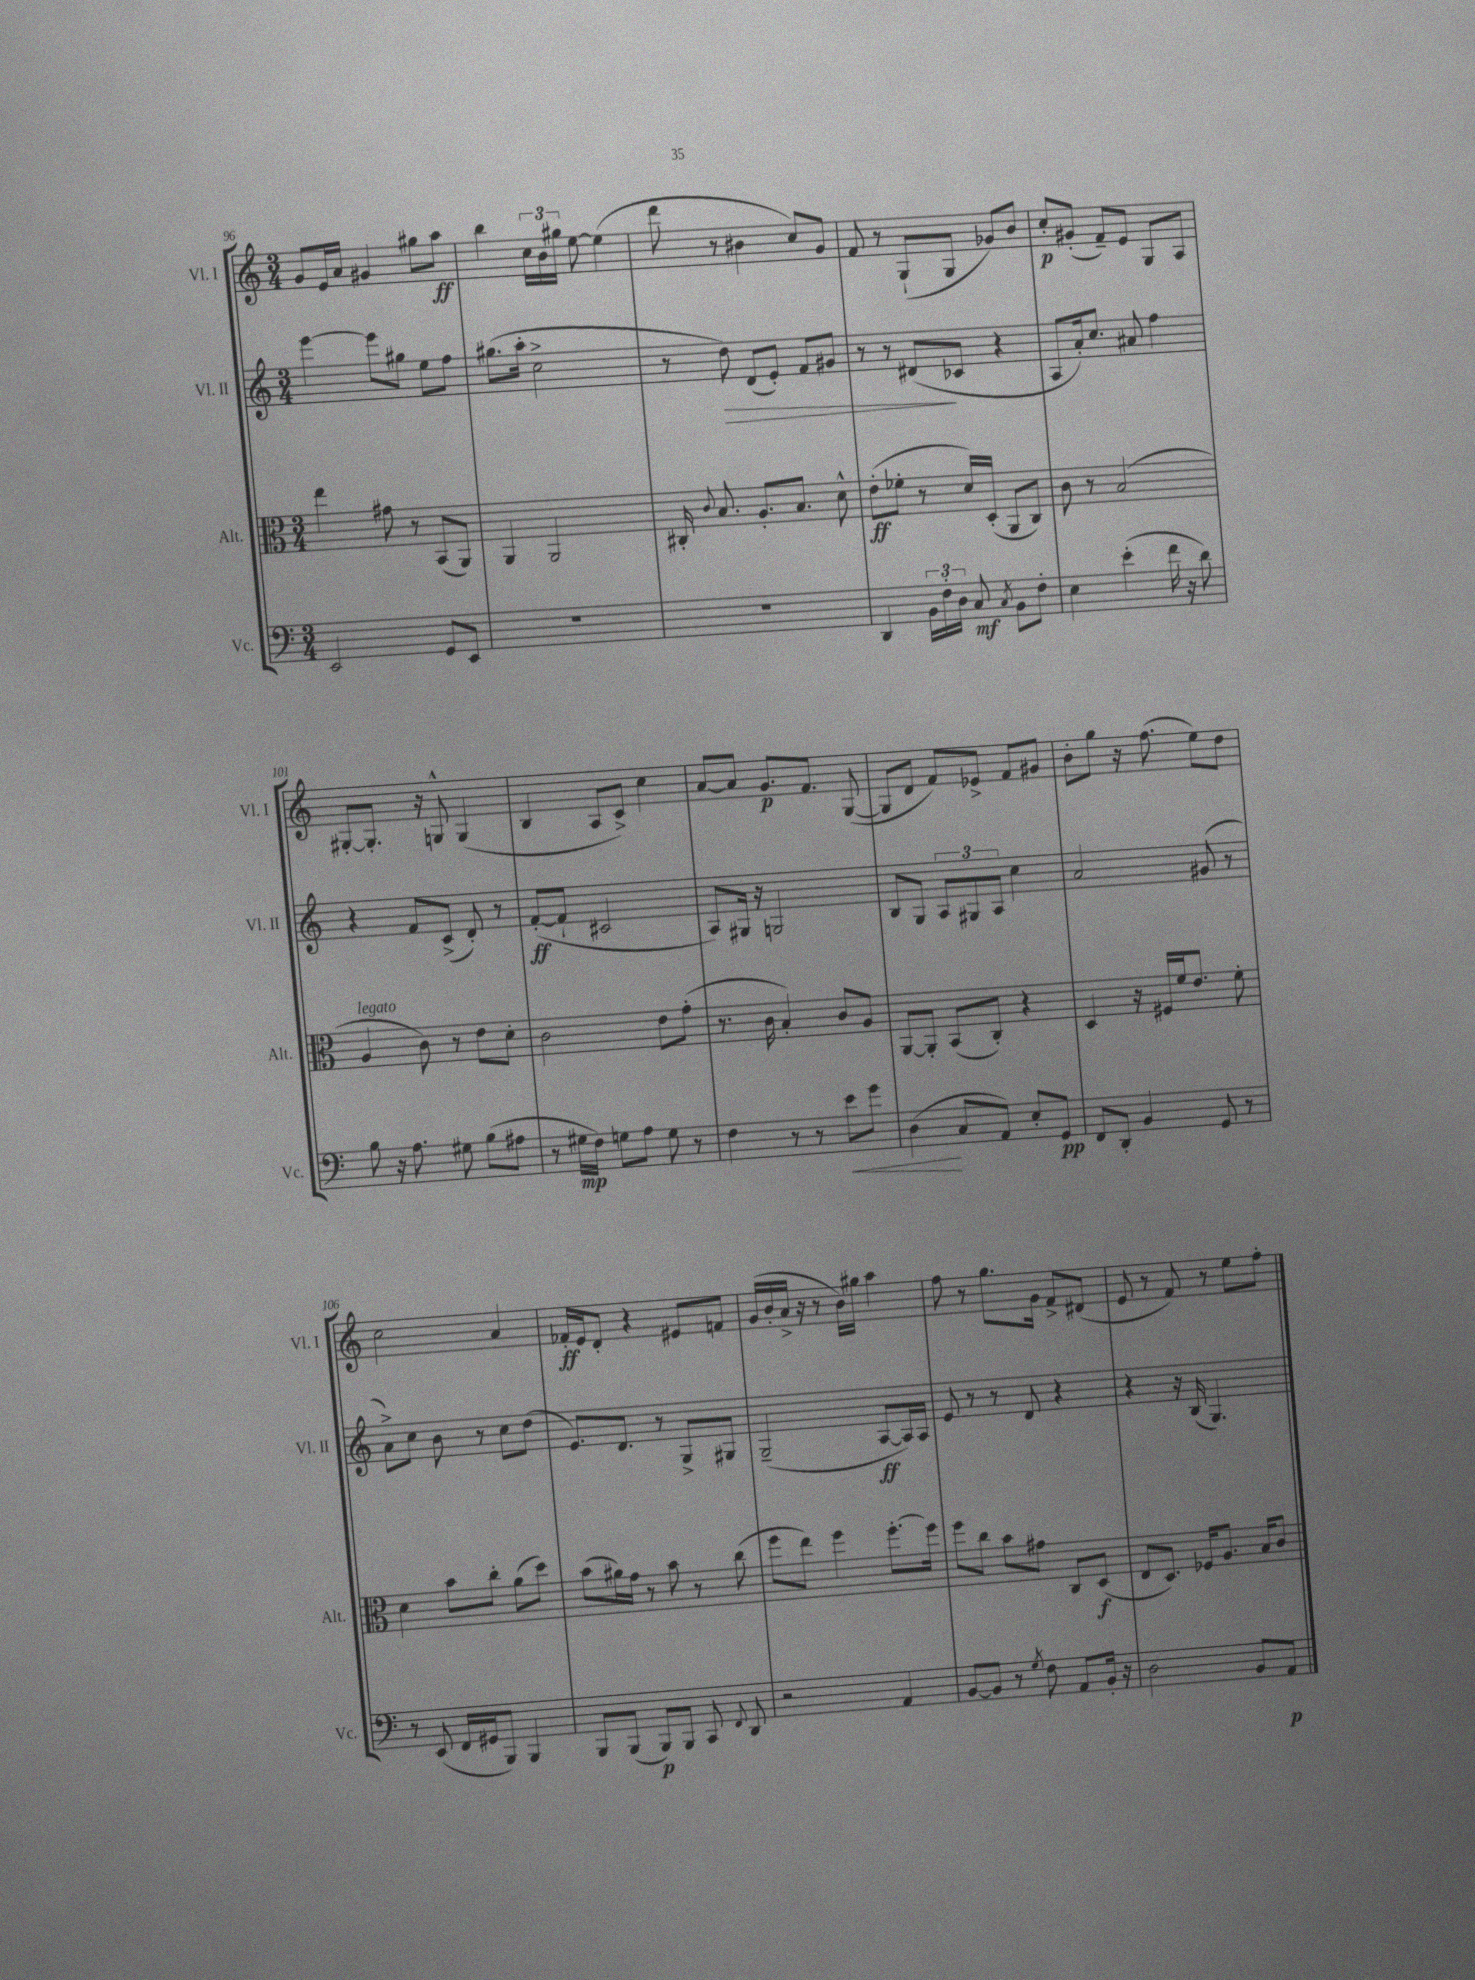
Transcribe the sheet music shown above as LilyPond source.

<<
\new StaffGroup <<
\new Staff = "s0" \with { instrumentName = "Vl. I" shortInstrumentName = "Vl. I" } {
    \clef treble \key c \major \numericTimeSignature \time 3/4
    \autoBeamOff g'8[ e'16 a'16] gis'4 gis''8[ a''8]\ff |
    b''4 \tuplet 3/2 { c''16[ b'16 gis''16] } e''8~ e''4( |
    d'''8 r8 bis'4 c''8[) g'8] |
    f'8 r8 g8[-!( g8] ges'8[) b'8] |
    c''8[-.\p gis'8]-.( f'8[--) e'8] g8[ a8] |
    gis8[~-. gis8.]-. r16 g8-^ g4( |
    b4 a8[ c'8]->) c''4 |
    a'8[~ a'8] g'8.[\p f'8.] g8~( |
    g8[ d'8] f'8[) ees'8]-> f'8[ gis'8] |
    b'8[-. g''8] r16 f''8.( e''8[) d''8] |
    c''2 a'4 |
    fes'16[-.\ff e'16 d'8]-. r4 eis'8[ f'8] |
    g'16[( b'16-. a'16]-> r16 r8 b'16[) gis''16] a''4 |
    f''8 r8 g''8.[ g'16] f'8[-> dis'8]( |
    e'8 r8 f'8) r8 e''8[ f''8]-. \bar "|." |
}
\new Staff = "s1" \with { instrumentName = "Vl. II" shortInstrumentName = "Vl. II" } {
    \clef treble \key c \major \numericTimeSignature \time 3/4
    \autoBeamOff e'''4~ e'''8[ gis''8] e''8[ f''8] |
    gis''8.[( a''16]-. c''2-> |
    r8 d''8\>) d'8[( e'8]-.) f'8[ gis'8] |
    r8 r8 dis'8[\!( ces'8] r4 |
    a8[ a'16-.) c''8.] ais'8 f''4 |
    r4 f'8[ c'8]->( d'8-.) r8 |
    f'8[~-.\ff( f'8]-! cis'2 |
    a8[) gis16] r16 g2 |
    b8[ g8] \tuplet 3/2 { a8[ gis8 a8] } c''4 |
    a'2 gis'8( r8 |
    a'8[->) c''8] b'8 r8 c''8[ d''8]( |
    e'8.[) d'8.] r8 g8[-> gis8] |
    g2--( a8[~\ff a16) a16] |
    e'8 r8 r8 d'8 r4 |
    r4 r16 b16( g4.) \bar "|." |
}
\new Staff = "s2" \with { instrumentName = "Alt." shortInstrumentName = "Alt." } {
    \clef alto \key c \major \numericTimeSignature \time 3/4
    \autoBeamOff e''4 gis'8 r8 b,8[( a,8]) |
    a,4 a,2 |
    cis16-. \appoggiatura { c'8 } b8. a8.[-. b8.] d'8-^ |
    e'8[-.\ff( fes'8]-. r8 d'16[) d16]-.( a,8[ c8]) |
    c'8 r8 b2( |
    a4^\markup { \italic "legato" } c'8) r8 e'8[ d'8]-. |
    c'2 e'8[ g'8]-.( |
    r8. c'16 b4-.) c'8[ a8] |
    a,8[~ a,8]-. b,8[( c8]-.) r4 |
    d4 r16 fis16[ f'16 e'8.] f'8-. |
    d'4 b'8[ c''8]-. a'8[( d''8]) |
    b'8[( ais'16) g'16] r8 b'8 r8 c''8( |
    f''8[ e''8]) f''4 f''8.[~-. f''16] |
    f''8[ c''8] b'8[ gis'8] c8[ d8]\f( |
    e8[ d8.]) fes16[ a8.] b16[ c'8] \bar "|." |
}
\new Staff = "s3" \with { instrumentName = "Vc." shortInstrumentName = "Vc." } {
    \clef bass \key c \major \numericTimeSignature \time 3/4
    \autoBeamOff e,2 g,8[ e,8] |
    R2. |
    R2. |
    d,4 \tuplet 3/2 { b,16[ f16-. d16] } c8\mf \acciaccatura { c8 } b,8[ f8]-. |
    e4 e'4-.( f'16 r16 d'8) |
    b8 r16 a8. gis8 b8[( ais8] |
    r8 gis16[\mp f16]) g8[ a8] g8 r8 |
    f4 r8 r8 e'8[\< g'8] |
    d4\!( c8[ a,8]) e8[-. g,8]\pp |
    f,8[ d,8]-. b,4 g,8 r8 |
    r8 e,8( f,16[ gis,16 b,,8]) b,,4 |
    b,,8[ b,,8]( b,,8[\p) b,,8] c,8 \appoggiatura { f,8 } d,8 |
    r2 a,4 |
    b,8[~ b,8] r8 \acciaccatura { g8 } f8 a,8[ b,16]-. r16 |
    d2 b,8[ a,8]\p \bar "|." |
}
>>
>>
\layout { \context { \Score currentBarNumber = #96 } }
